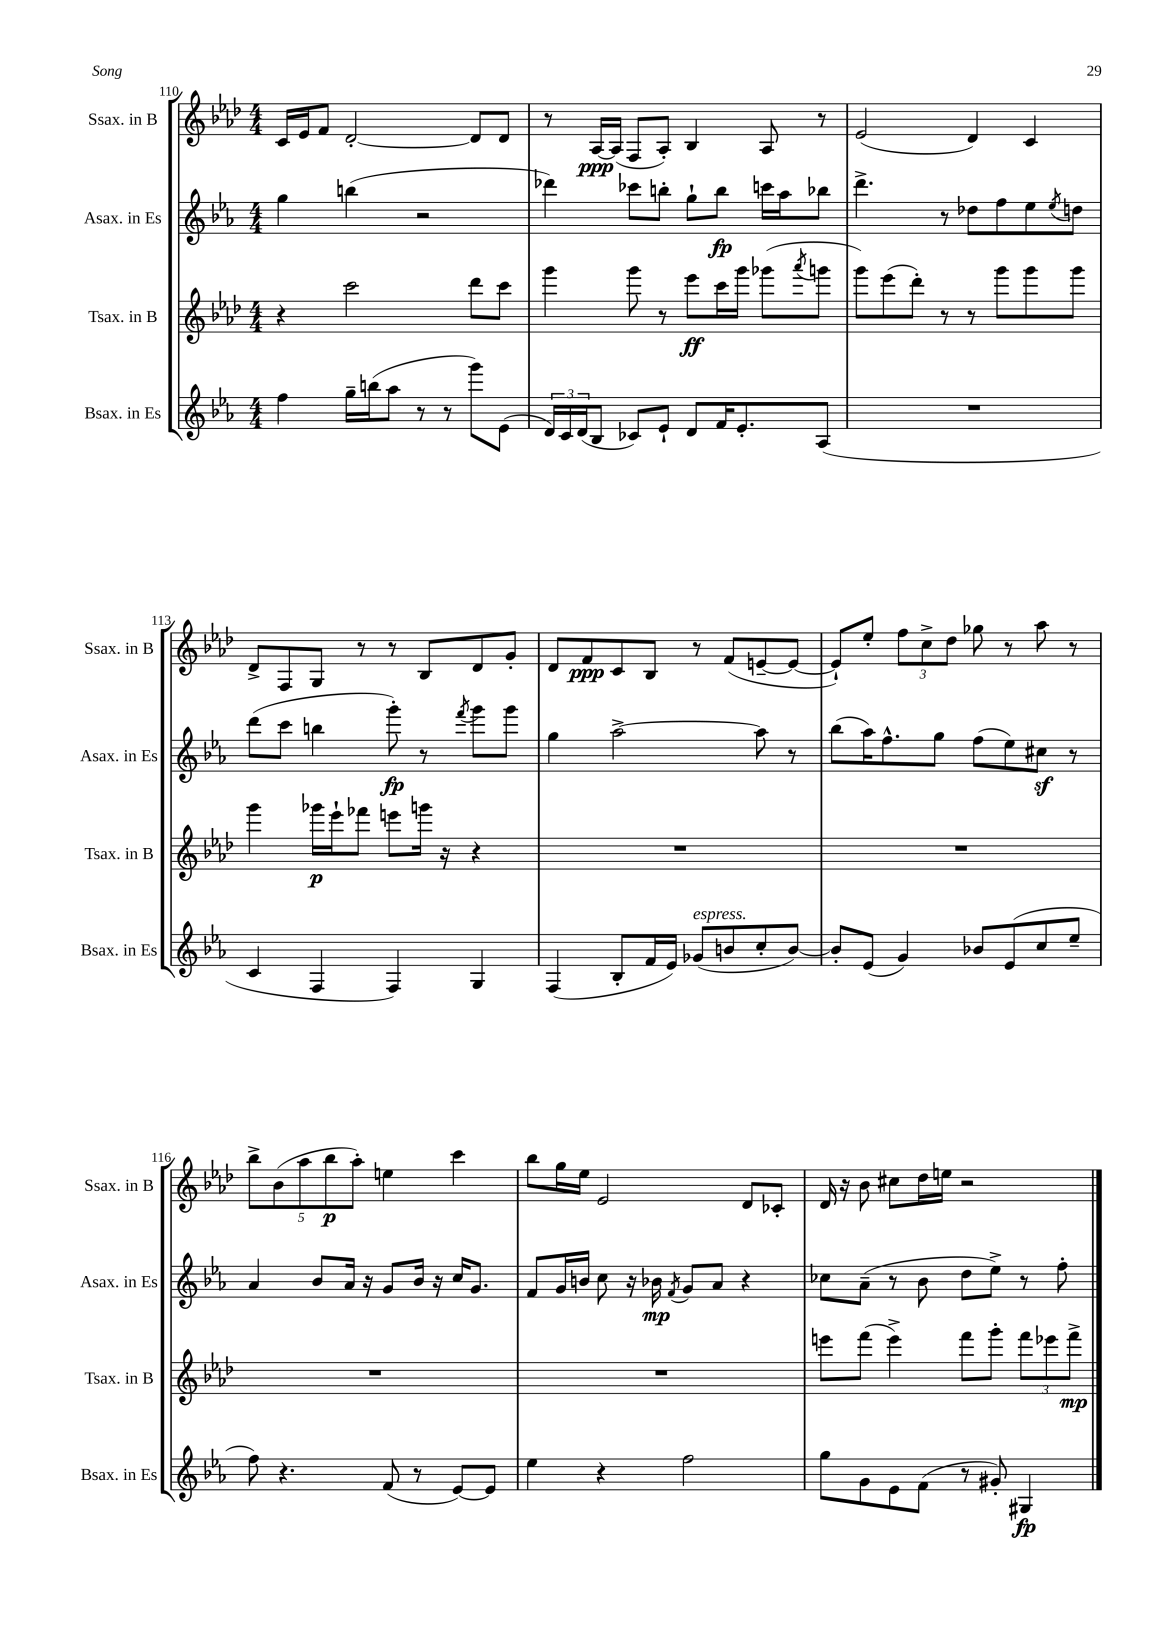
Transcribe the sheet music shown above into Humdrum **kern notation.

**kern	**dynam	**kern	**dynam	**kern	**dynam	**kern	**dynam
*part4	*part4	*part3	*part3	*part2	*part2	*part1	*part1
*staff4	*staff4	*staff3	*staff3	*staff2	*staff2	*staff1	*staff1
*I"Bsax. in Es	*	*I"Tsax. in B	*	*I"Asax. in Es	*	*I"Ssax. in B	*
*I'Bsax. in Es	*	*I'Tsax. in B	*	*I'Asax. in Es	*	*I'Ssax. in B	*
*clefG2	*	*clefG2	*	*clefG2	*	*clefG2	*
*k[b-e-a-]	*	*k[b-e-a-d-]	*	*k[b-e-a-]	*	*k[b-e-a-d-]	*
*M4/4	*	*M4/4	*	*M4/4	*	*M4/4	*
=110	=110	=110	=110	=110	=110	=110	=110
4ff\	.	4r	.	4gg\	.	16c/LL	.
.	.	.	.	.	.	16e-/J	.
.	.	.	.	.	.	8f/J	.
16gg~\LL	.	2ccc\	.	(4bbn\	.	[2d-'/	.
(16bbn\J	.	.	.	.	.	.	.
8aa-\J	.	.	.	.	.	.	.
8r	.	.	.	2r	.	.	.
8r	.	.	.	.	.	.	.
8ggg\L)	.	8ddd-\L	.	.	.	8d-/L]	.
(8e-\J	.	8ccc\J	.	.	.	8d-/J	.
=111	=111	=111	=111	=111	=111	=111	=111
24d/LL)	.	4ggg\	.	4ddd-X\)	.	8r	.
24c/	.	.	.	.	.	.	.
(24d/J	.	.	.	.	.	.	.
8B-/J	.	.	.	.	.	[16A-/LL	ppp
.	.	.	.	.	.	(16A-/JJ]	.
8c-X/L)	.	8ggg\	.	8ccc-X\L	.	8F/L	.
8e-`/J	.	8r	.	8bbn'\J	.	8A-'/J)	.
8d/L	.	8eee-\L	ff	8gg`\L	.	4B-/	.
16f/K	.	16ccc\L	.	8bb\J	fp	.	.
8.e-'/	.	16ggg\JJ	.	.	.	.	.
.	.	(8ggg-X\L	.	16cccn\LL	.	8A-/	.
.	.	.	.	16aa-\J	.	.	.
.	.	8qaaa-/	.	.	.	.	.
(8A-/J	.	8gggn\J	.	8bb-X\J	.	8r	.
=112	=112	=112	=112	=112	=112	=112	=112
1r	.	8ggg\L)	.	4.ddd^\	.	(2e-/	.
.	.	(8eee-\	.	.	.	.	.
.	.	8ddd-'\J)	.	.	.	.	.
.	.	8r	.	8r	.	.	.
.	.	8r	.	8dd-X\L	.	4d-/)	.
.	.	8ggg\L	.	8ff\	.	.	.
.	.	8ggg\	.	8ee-\	.	4c/	.
.	.	.	.	8qee-/	.	.	.
.	.	8ggg\J	.	8ddn\J	.	.	.
!!LO:LB:g=z
=113	=113	=113	=113	=113	=113	=113	=113
4c/	.	4ggg\	.	(8ddd\L	.	8d-^/L	.
.	.	.	.	8ccc\J	.	8F/	.
4F/	.	16ggg-X\LL	p	4bbn\	.	8G/J	.
.	.	16eee-`\J	.	.	.	.	.
.	.	8fff-X\J	.	.	.	8r	.
4F/)	.	8eeen\L	.	8ggg'\)	fp	8r	.
.	.	16gggn\Jk	.	8r	.	8B-/L	.
.	.	16r	.	.	.	.	.
.	.	.	.	8qfff/	.	.	.
4G/	.	4r	.	8ggg\L	.	8d-/	.
.	.	.	.	8ggg\J	.	8g'/J	.
=114	=114	=114	=114	=114	=114	=114	=114
(4F/	.	1r	.	4gg\	.	8d-/L	.
.	.	.	.	.	.	8f/	ppp
8B-'/L	.	.	.	[2aa-^\	.	8c/	.
16f/L	.	.	.	.	.	8B-/J	.
16e-/JJ)	.	.	.	.	.	.	.
!LO:TX:a:i:t=espress.	!	!	!	!	!	!	!
(8g-X/L	.	.	.	.	.	8r	.
8bn/	.	.	.	.	.	(8f/L	.
8cc'/	.	.	.	8aa-\]	.	[8en~/	.
[8b/J)	.	.	.	8r	.	8e/J_	.
=115	=115	=115	=115	=115	=115	=115	=115
8b'/L]	.	1r	.	(8bb-\L	.	8e`/L])	.
(8e-/J	.	.	.	16aa-\K)	.	8ee-'/J	.
.	.	.	.	8.ff^^\	.	.	.
4g/)	.	.	.	.	.	12ff\L	.
.	.	.	.	.	.	12cc^\	.
.	.	.	.	8gg\J	.	.	.
.	.	.	.	.	.	12dd-\J	.
8b-X/L	.	.	.	(8ff\L	.	8gg-X\	.
(8e-/	.	.	.	8ee-\)	.	8r	.
8cc/	.	.	.	8cc#Xz\J	.	8aa-\	.
8ee-~/J	.	.	.	8r	.	8r	.
!!LO:LB:g=z
=116	=116	=116	=116	=116	=116	=116	=116
8ff\)	.	1r	.	4a-/	.	10bb-^\L	.
.	.	.	.	.	.	(10b-\	.
4.r	.	.	.	.	.	.	.
.	.	.	.	.	.	10aa-\	.
.	.	.	.	8b-/L	.	.	.
.	.	.	.	.	.	10bb-\	p
.	.	.	.	16a-/Jk	.	.	.
.	.	.	.	.	.	10aa-'\J)	.
.	.	.	.	16r	.	.	.
(8f/	.	.	.	8g/L	.	4een\	.
8r	.	.	.	16b-/Jk	.	.	.
.	.	.	.	16r	.	.	.
[8e-/L)	.	.	.	16cc/KL	.	4ccc\	.
.	.	.	.	8.g/J	.	.	.
8e-/J]	.	.	.	.	.	.	.
=117	=117	=117	=117	=117	=117	=117	=117
4ee-\	.	1r	.	8f/L	.	8bb-\L	.
.	.	.	.	16g/L	.	16gg\L	.
.	.	.	.	16bn/JJ	.	16ee-\JJ	.
4r	.	.	.	8cc\	.	2e-/	.
.	.	.	.	16r	.	.	.
.	.	.	.	16b-X\	mp	.	.
.	.	.	.	8qf/	.	.	.
2ff\	.	.	.	8g/L	.	.	.
.	.	.	.	8a-/J	.	.	.
.	.	.	.	4r	.	8d-/L	.
.	.	.	.	.	.	8c-X'/J	.
=118	=118	=118	=118	=118	=118	=118	=118
8gg\L	.	8eeen\L	.	8cc-X\L	.	16d-/	.
.	.	.	.	.	.	16r	.
8g\	.	(8fff\J	.	(8a-~\J	.	8b-\	.
8e-\	.	4eee^\)	.	8r	.	8cc#X\L	.
(8f\J	.	.	.	8b-\	.	16dd-\L	.
.	.	.	.	.	.	16een\JJ	.
8r	.	8fff\L	.	8dd\L	.	2r	.
8g#X'/)	.	8ggg'\J	.	8ee-^\J)	.	.	.
4G#X/	fp	12fff\L	.	8r	.	.	.
.	.	12eee-X\	.	.	.	.	.
.	.	.	.	8ff'\	.	.	.
.	.	12fff^\J	mp	.	.	.	.
==	==	==	==	==	==	==	==
*-	*-	*-	*-	*-	*-	*-	*-
